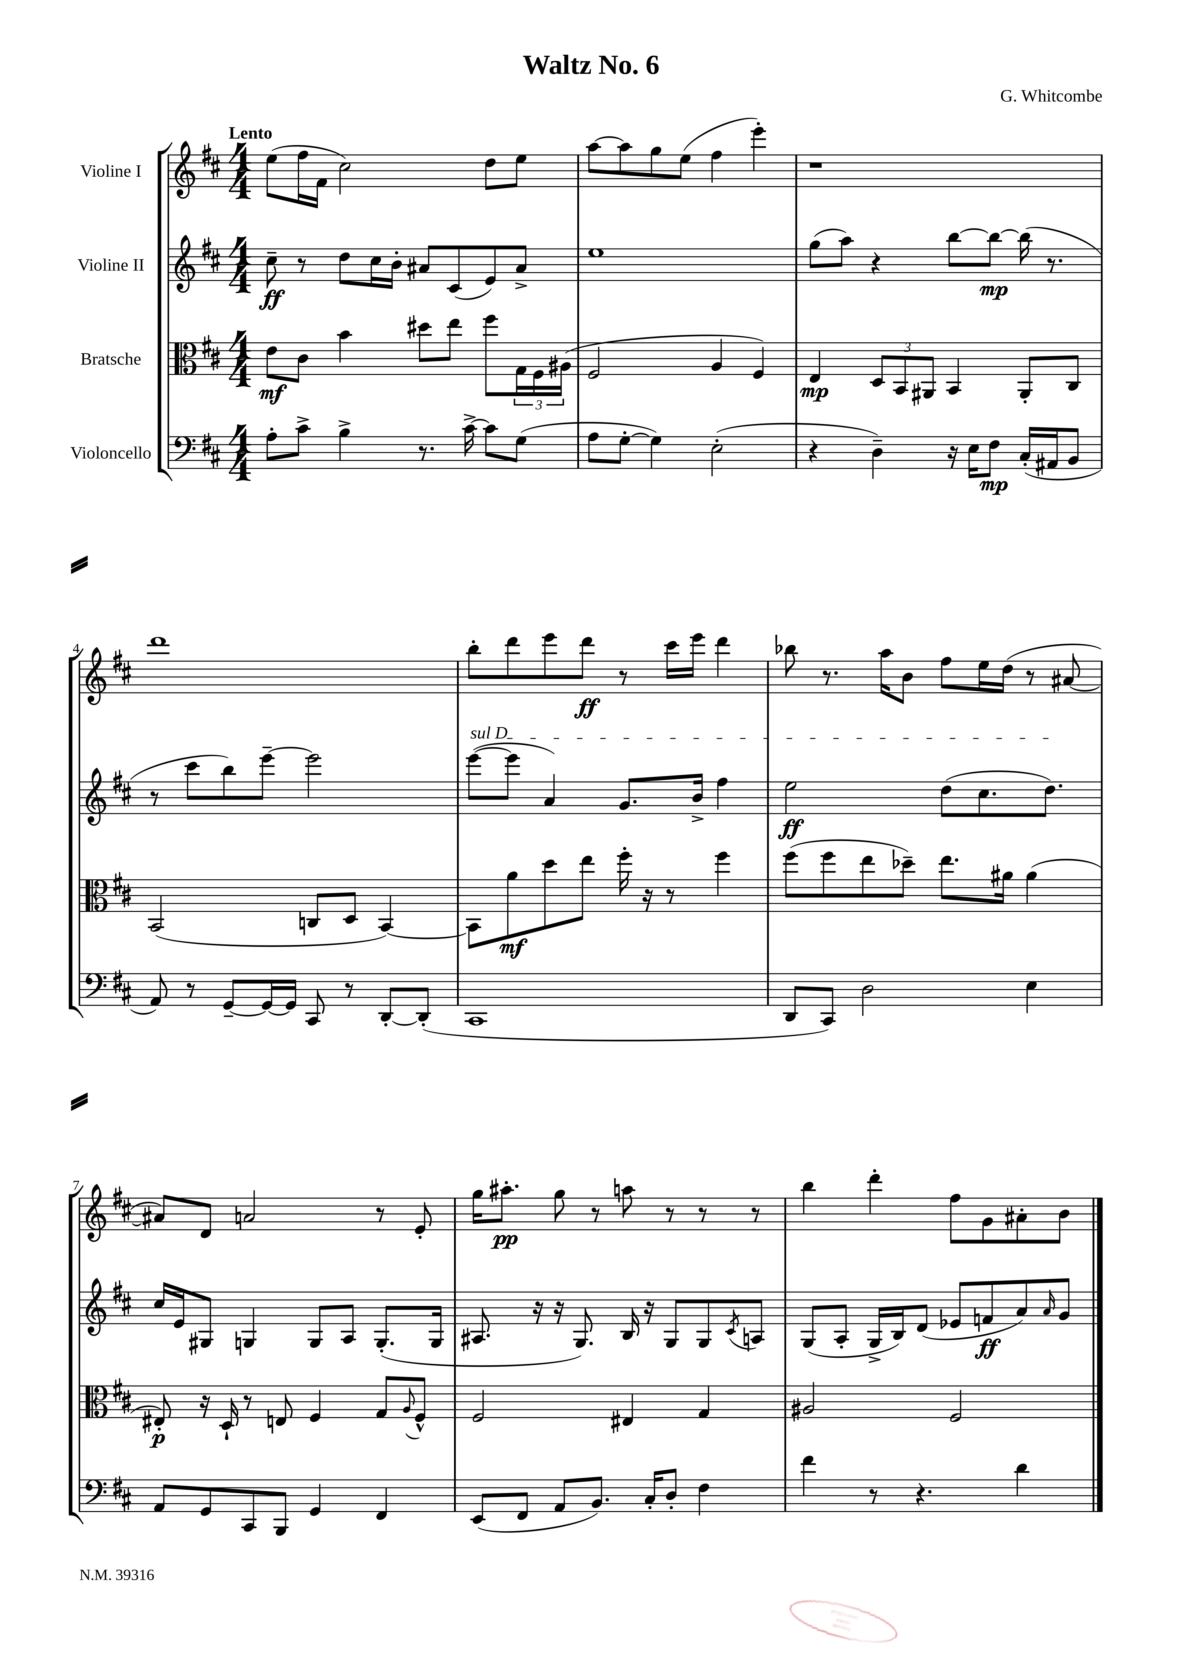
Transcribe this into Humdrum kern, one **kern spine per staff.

**kern	**kern	**kern	**kern
*staff4	*staff3	*staff2	*staff1
*clefF4	*clefC3	*clefG2	*clefG2
*k[f#c#]	*k[f#c#]	*k[f#c#]	*k[f#c#]
*M4/4	*M4/4	*M4/4	*M4/4
8A'	8e	8cc#~	(8ee
8c#^	8c#	8r	16ff#
.	.	.	16f#
4B^	4b	8dd	2cc#)
.	.	16cc#	.
.	.	16b'	.
8.r	8dd#	8a#	.
.	8ee	(8c#	.
[16c#^	.	.	.
8c#]	8ff#	8e)	8dd
(8G	24G	8a#^	8ee
.	24F#	.	.
.	(24A#	.	.
=	=	=	=
8A	2F#	1ee	[8aa
[8G'	.	.	8aa]
4G])	.	.	8gg
.	.	.	(8ee
(2E'	4A	.	4ff#
.	4F#)	.	4eee')
=	=	=	=
4r	4E	(8gg	1r
.	.	8aa)	.
4D~)	12D	4r	.
.	12BB	.	.
.	12AA#	.	.
16r	4BB	[8bb	.
16E	.	.	.
8F#	.	8bb_	.
(16C#'	8AA#'	(16bb]	.
16AA#	.	8.r	.
8BB	8C#	.	.
=	=	=	=
8AA)	(2BB	8r	1ddd
8r	.	8ccc#	.
[8GG~	.	8bb)	.
16GG_	.	[8eee~	.
16GG]	.	.	.
8CC#	8C	2eee]	.
8r	8D	.	.
[8DD'	[4BB)	.	.
(8DD']	.	.	.
=	=	=	=
1CC#	8BB]	([8eee	8bb'
.	8a	8eee]	8ddd
.	8dd	4a)	8eee
.	8ee	.	8ddd
.	16ff#'	8.g	8r
.	16r	.	.
.	8r	.	16ccc#
.	.	16b^	16eee
.	4ff#	4ff#	4ddd
=	=	=	=
8DD	(8ff#	2ee	8bb-
8CC#)	8ff#	.	8.r
2D	8ee	.	.
.	.	.	16aa
.	8dd-~)	.	8b
.	8.ee	(8dd	8ff#
.	.	8.cc#	16ee
.	16a#	.	(16dd
4E	(4a#	.	8r
.	.	8.dd)	.
.	.	.	[8a#
=	=	=	=
8AA	8E#')	16cc#	8a#])
.	.	16e	.
8GG	16r	8G#	8d
.	16D`	.	.
8CC#	8r	4G	2a
8BBB	8E	.	.
4GG	4F#	8G	.
.	.	8A	.
4FF#	8G	(8.G'	8r
.	8qqA	.	.
.	8F#^^	.	8e'
.	.	16G	.
=	=	=	=
(8EE	2F#	8.A#	16gg
.	.	.	8.aa#'
8FF#	.	.	.
.	.	16r	.
8AA	.	16r	8gg
.	.	8.G)	.
8.BB)	.	.	8r
.	4E#	16B	8aa
16C#'	.	16r	.
8D'	.	8G	8r
4F#	4G	8G	8r
.	.	8qc#	.
.	.	8A	8r
=	=	=	=
4f#	2A#	(8G	4bb
.	.	8A'	.
8r	.	16G^	4ddd'
.	.	16B)	.
4.r	.	(8d	.
.	2F#	8e-	8ff#
.	.	8f	8g
4d	.	8a)	8a#'
.	.	16qqa	.
.	.	8g	8b
==	==	==	==
*-	*-	*-	*-
